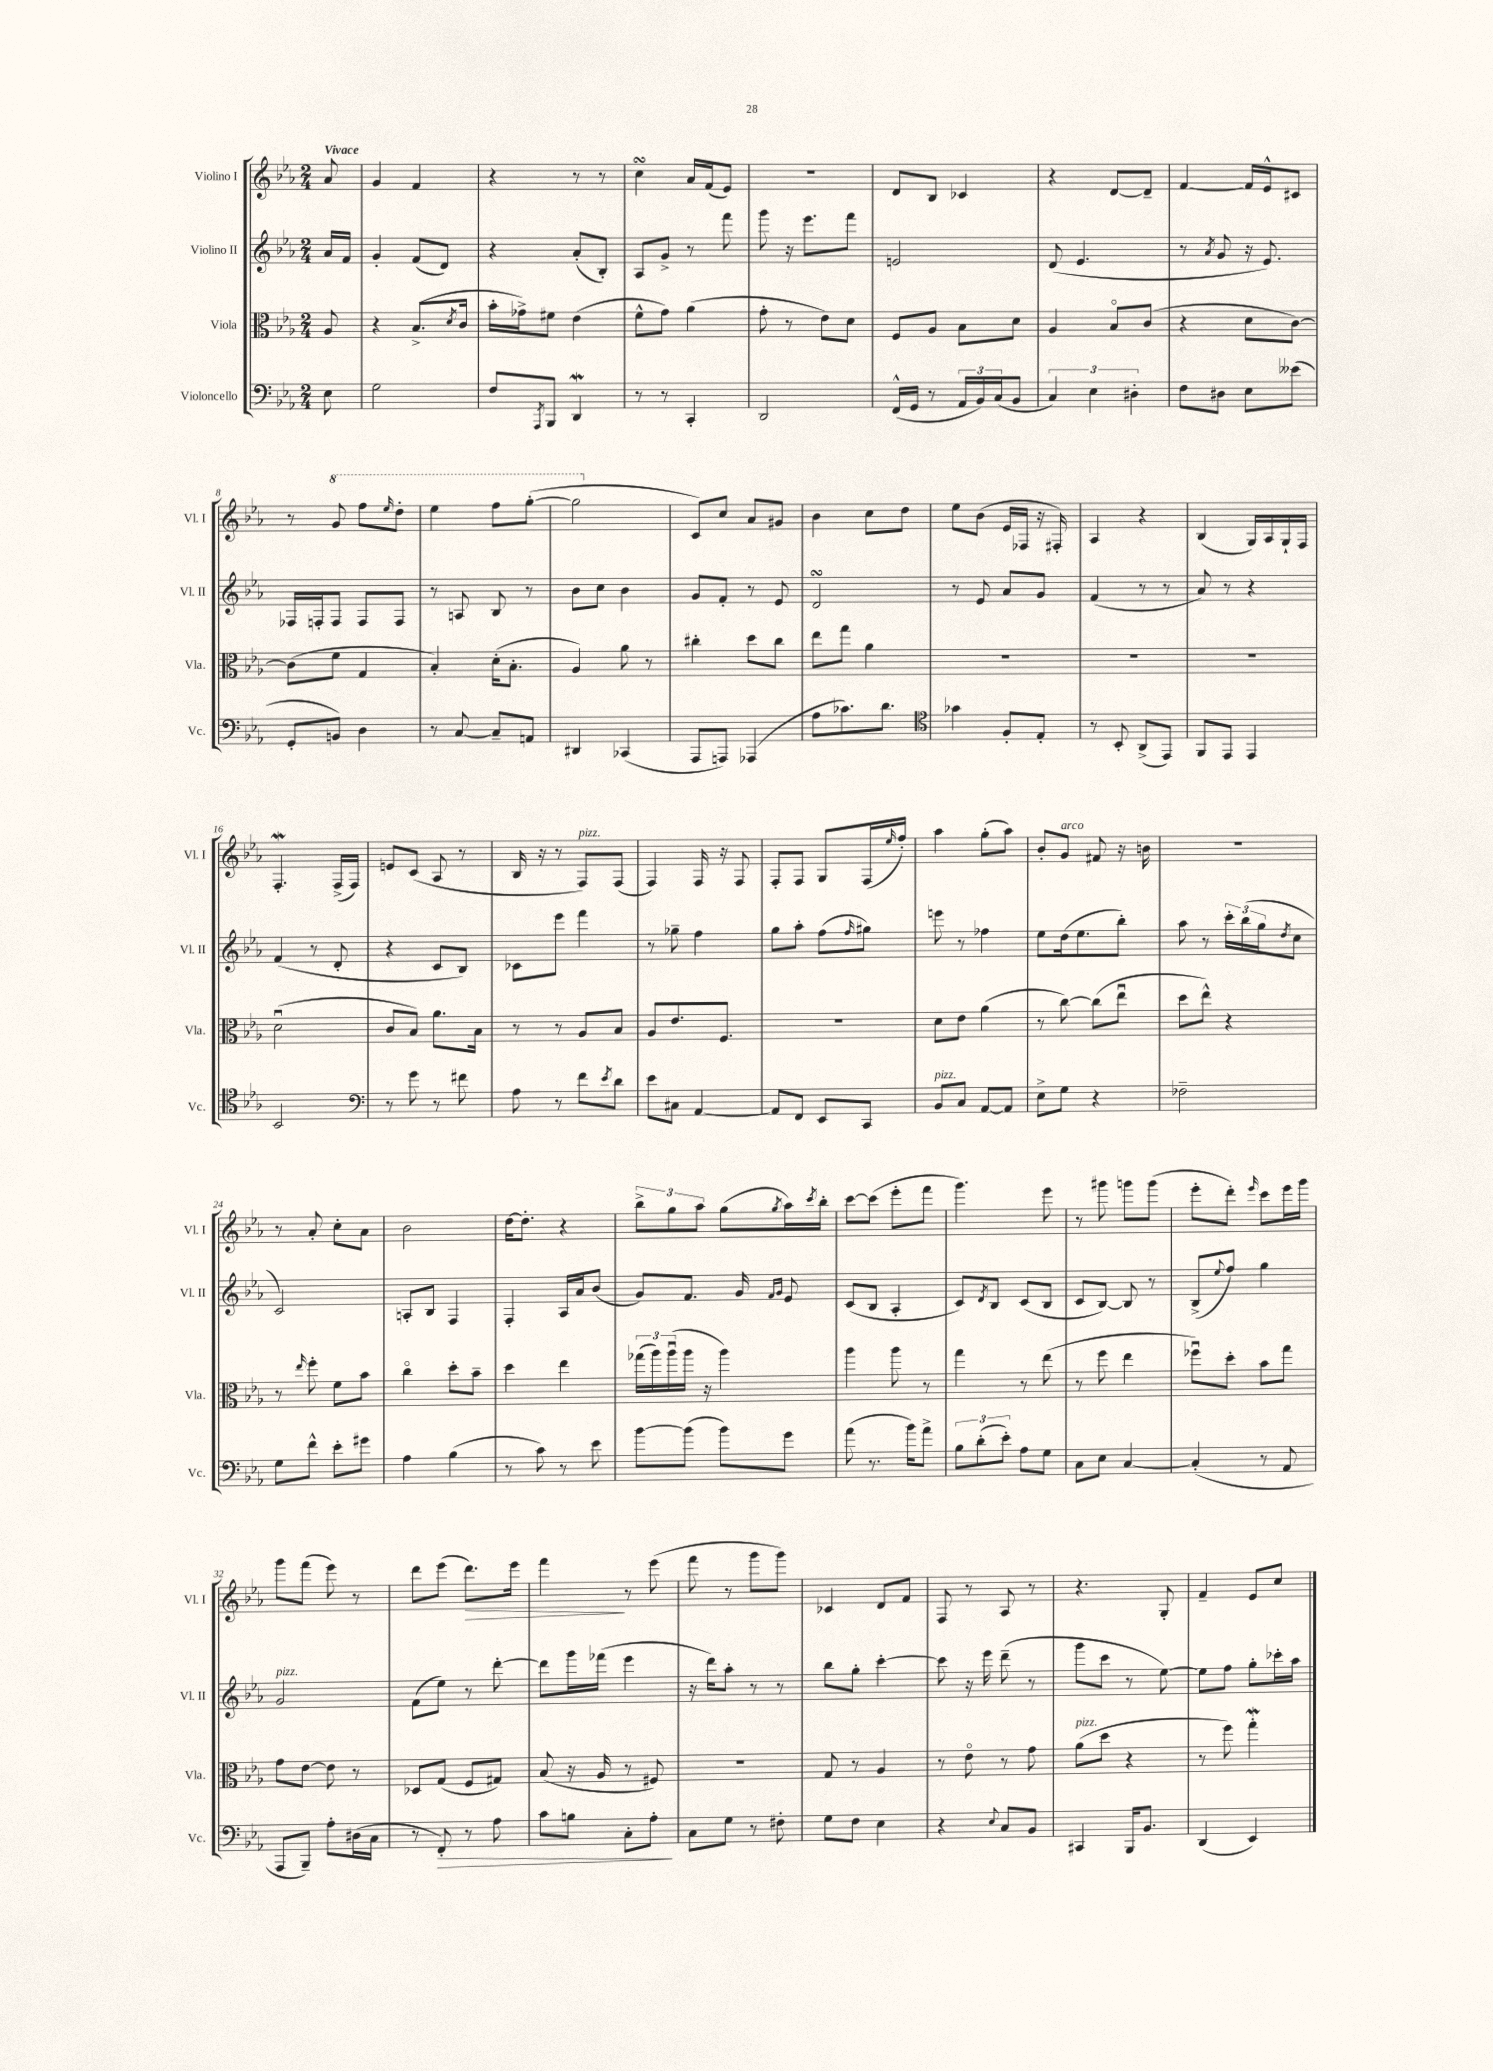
<<
\new StaffGroup <<
\new Staff = "s0" \with { instrumentName = "Violino I" shortInstrumentName = "Vl. I" } {
    \clef treble \key ees \major \numericTimeSignature \time 2/4 \partial 8 \tempo "Vivace"
    aes'8 |
    g'4 f'4 |
    r4 r8 r8 |
    c''4\turn aes'16 f'16( ees'8) |
    R2 |
    d'8 bes8 ces'4 |
    r4 d'8~ d'8-- |
    f'4~ f'16 ees'16-^ cis'8 |
    r8 \ottava #1 g''8 f'''8 \grace { ees'''16 } d'''8-. |
    ees'''4 f'''8 g'''8~-.( |
    g'''2 \ottava #0 |
    c'8) c''8 aes'8 gis'8 |
    bes'4 c''8 d''8 |
    ees''8 bes'8( ees'16 fes16 r16 fis16-.) |
    aes4 r4 |
    bes4( g16) aes16 g16-! f16 |
    f4.-.\mordent f16->( f16) |
    e'8 c'8( aes8 r8 |
    bes16 r16 r8 f8^\markup { \italic "pizz." }) f8( |
    f4) f16 r16 f8 |
    f8-. f8 g8 f16( \grace { ees''16 } f''16-.) |
    aes''4 g''8-.( aes''8) |
    bes'8-. g'8^\markup { \italic "arco" } fis'8 r16 b'16 |
    r2 |
    r8 aes'8-. c''8-. aes'8 |
    bes'2 |
    d''16~ d''8.-. r4 |
    \tuplet 3/2 { bes''8-> g''8 aes''8 } g''8( \acciaccatura { g''8 } aes''16) \acciaccatura { c'''8 } bes''16-. |
    c'''8~ c'''8( ees'''8-. f'''8 |
    g'''4.) ees'''8 |
    r8 gis'''8 g'''8 g'''8( |
    ees'''8-. d'''8-.) \grace { ees'''16 } c'''8 ees'''16 g'''16 |
    g'''8 f'''8( ees'''8) r8 |
    d'''8 ees'''8( d'''8.\>) ees'''16 |
    f'''4\! r8 ees'''8( |
    f'''8 r8 g'''8 g'''8) |
    ces'4 d'8 f'8 |
    f8 r8 aes8 r8 |
    r4. g8-. |
    f'4-- ees'8 c''8 \bar "|." |
}
\new Staff = "s1" \with { instrumentName = "Violino II" shortInstrumentName = "Vl. II" } {
    \clef treble \key ees \major \numericTimeSignature \time 2/4 \partial 8
    aes'16 f'16 |
    g'4-. f'8( d'8) |
    r4 aes'8-.( bes8-.) |
    aes8 g'8-> r8 f'''8 |
    g'''8 r16 ees'''8. f'''8 |
    e'2 |
    d'8( ees'4. |
    r8 \acciaccatura { aes'8 } g'8 r16 ees'8.) |
    fes16 f16-. f8 f8 f8 |
    r8 a8 bes8 r8 |
    bes'8 c''8 bes'4 |
    g'8 f'8-. r8 ees'8 |
    d'2\turn |
    r8 ees'8 aes'8 g'8 |
    f'4( r8 r8 |
    aes'8) r8 r4 |
    f'4( r8 d'8-. |
    r4 c'8 bes8) |
    ces'8 ees'''8 f'''4 |
    r8 ges''8-- f''4 |
    g''8 aes''8-. f''8( \grace { f''16 } gis''8) |
    e'''8 r8 fes''4 |
    ees''8 d''16( ees''8. bes''8-.) |
    aes''8 r8 \tuplet 3/2 { c'''16-. bes''16( g''16 } \acciaccatura { d''8 } c''8 |
    c'2) |
    a8-. bes8 f4 |
    f4-. aes16 aes'16 bes'8( |
    g'8) f'8. g'16 \grace { f'16 g'16 } ees'8 |
    c'8( bes8 aes4-. |
    c'8) \acciaccatura { d'8 } bes8 c'8( bes8 |
    c'8 bes8~) bes8 r8 |
    bes8->( \appoggiatura { ees''8 } f''8) g''4 |
    g'2^\markup { \italic "pizz." } |
    f'8( ees''8) r8 d'''8~-. |
    d'''8 g'''16 fes'''16( ees'''4 |
    r16 d'''16) aes''8-. r8 r8 |
    bes''8 g''8-. c'''4~-. |
    c'''8 r16 ees'''16 d'''8--( r8 |
    g'''8 c'''8 r8 ees''8~) |
    ees''8 f''8 g''8-. ces'''16-. aes''16 \bar "|." |
}
\new Staff = "s2" \with { instrumentName = "Viola" shortInstrumentName = "Vla." } {
    \clef alto \key ees \major \numericTimeSignature \time 2/4 \partial 8
    aes8 |
    r4 bes8.->( \acciaccatura { d'8 } c'16 |
    bes'16-. ges'16->) fis'8 ees'4( |
    f'8-^ g'8) aes'4( |
    g'8-. r8 ees'8) d'8 |
    f8 aes8 bes8 d'8 |
    aes4 bes8\flageolet c'8( |
    r4 d'8 c'8~) |
    c'8( f'8 g4 |
    bes4-.) d'16-.( bes8.-. |
    aes4) aes'8 r8 |
    cis''4-. d''8 cis''8 |
    ees''8 g''8 aes'4 |
    R2 |
    R2 |
    R2 |
    d'2\downbow( |
    c'8 bes8) aes'8. bes16 |
    r8 r8 aes8 bes8 |
    aes8 ees'8. f8. |
    R2 |
    d'8 ees'8 aes'4( |
    r8 c''8~) c''8( ees''8\downbow |
    d''8 ees''8-^) r4 |
    r8 \grace { ees''16 } f''8-. f'8 bes'8 |
    c''4\flageolet d''8-. bes'8-- |
    d''4 ees''4 |
    \tuplet 3/2 { ges''16( aes''16) aes''16\downbow( } aes''16 r16 aes''4) |
    aes''4 aes''8 r8 |
    g''4 r8 ees''8( |
    r8 f''8 ees''4 |
    fes''8\downbow) d''8-. bes'8 g''8 |
    g'8 ees'8~ ees'8 r8 |
    des8 g8( f8 gis8) |
    bes8( r16 aes16 r8 fis8) |
    r2 |
    g8 r8 aes4 |
    r8 ees'8\flageolet r8 g'8 |
    aes'8^\markup { \italic "pizz." }( d''8 r4 |
    r8 f''8) g''4-.\mordent \bar "|." |
}
\new Staff = "s3" \with { instrumentName = "Violoncello" shortInstrumentName = "Vc." } {
    \clef bass \key ees \major \numericTimeSignature \time 2/4 \partial 8
    ees8 |
    g2 |
    f8 \acciaccatura { aes,,8 } bes,,8 d,4\mordent |
    r8 r8 c,4-. |
    d,2 |
    f,16-^( g,16 r8 \tuplet 3/2 { aes,16 bes,16) c16( } bes,8 |
    \tuplet 3/2 { c4) ees4 dis4-. } |
    f8 dis8 ees8 eeses'8( |
    g,8-. b,8) d4 |
    r8 c8~ c8-- a,8 |
    dis,4 ces,4( |
    aes,,8 a,,8) aes,,4( |
    aes8 ces'8.) d'8. |
    \clef tenor ges'4 f8-. ees8-. |
    r8 bes,8-. aes,8->( ees,8) |
    f,8 ees,8 ees,4 |
    bes,2 |
    \clef bass r8 g'8 r8 fis'8 |
    aes8 r8 f'8 \acciaccatura { ees'8 } d'8 |
    ees'8 cis8 aes,4~ |
    aes,8 f,8 ees,8 c,8 |
    bes,8^\markup { \italic "pizz." } c8 aes,8~ aes,8 |
    ees8-> g8 r4 |
    fes2-- |
    g8 f'8-^ ees'8-. gis'8 |
    aes4 bes4( |
    r8 c'8) r8 ees'8 |
    bes'8~ bes'8( bes'8) g'8 |
    aes'8( r8. bes'16) aes'8-> |
    \tuplet 3/2 { bes8 d'8-.( ees'8-.) } aes8 g8 |
    c8 ees8 c4~ |
    c4-.( r8 aes,8 |
    aes,,8 bes,,8--) aes8-. dis16( c16 |
    r8 f,8-.\>) r8 aes8 |
    c'8 b8 c8-. aes8-.\! |
    c8 g8 r8 fis8-. |
    g8 f8 ees4 |
    r4 \appoggiatura { ees8 } c8 bes,8 |
    cis,4 bes,,16 bes,8. |
    d,4( ees,4) \bar "|." |
}
>>
>>
